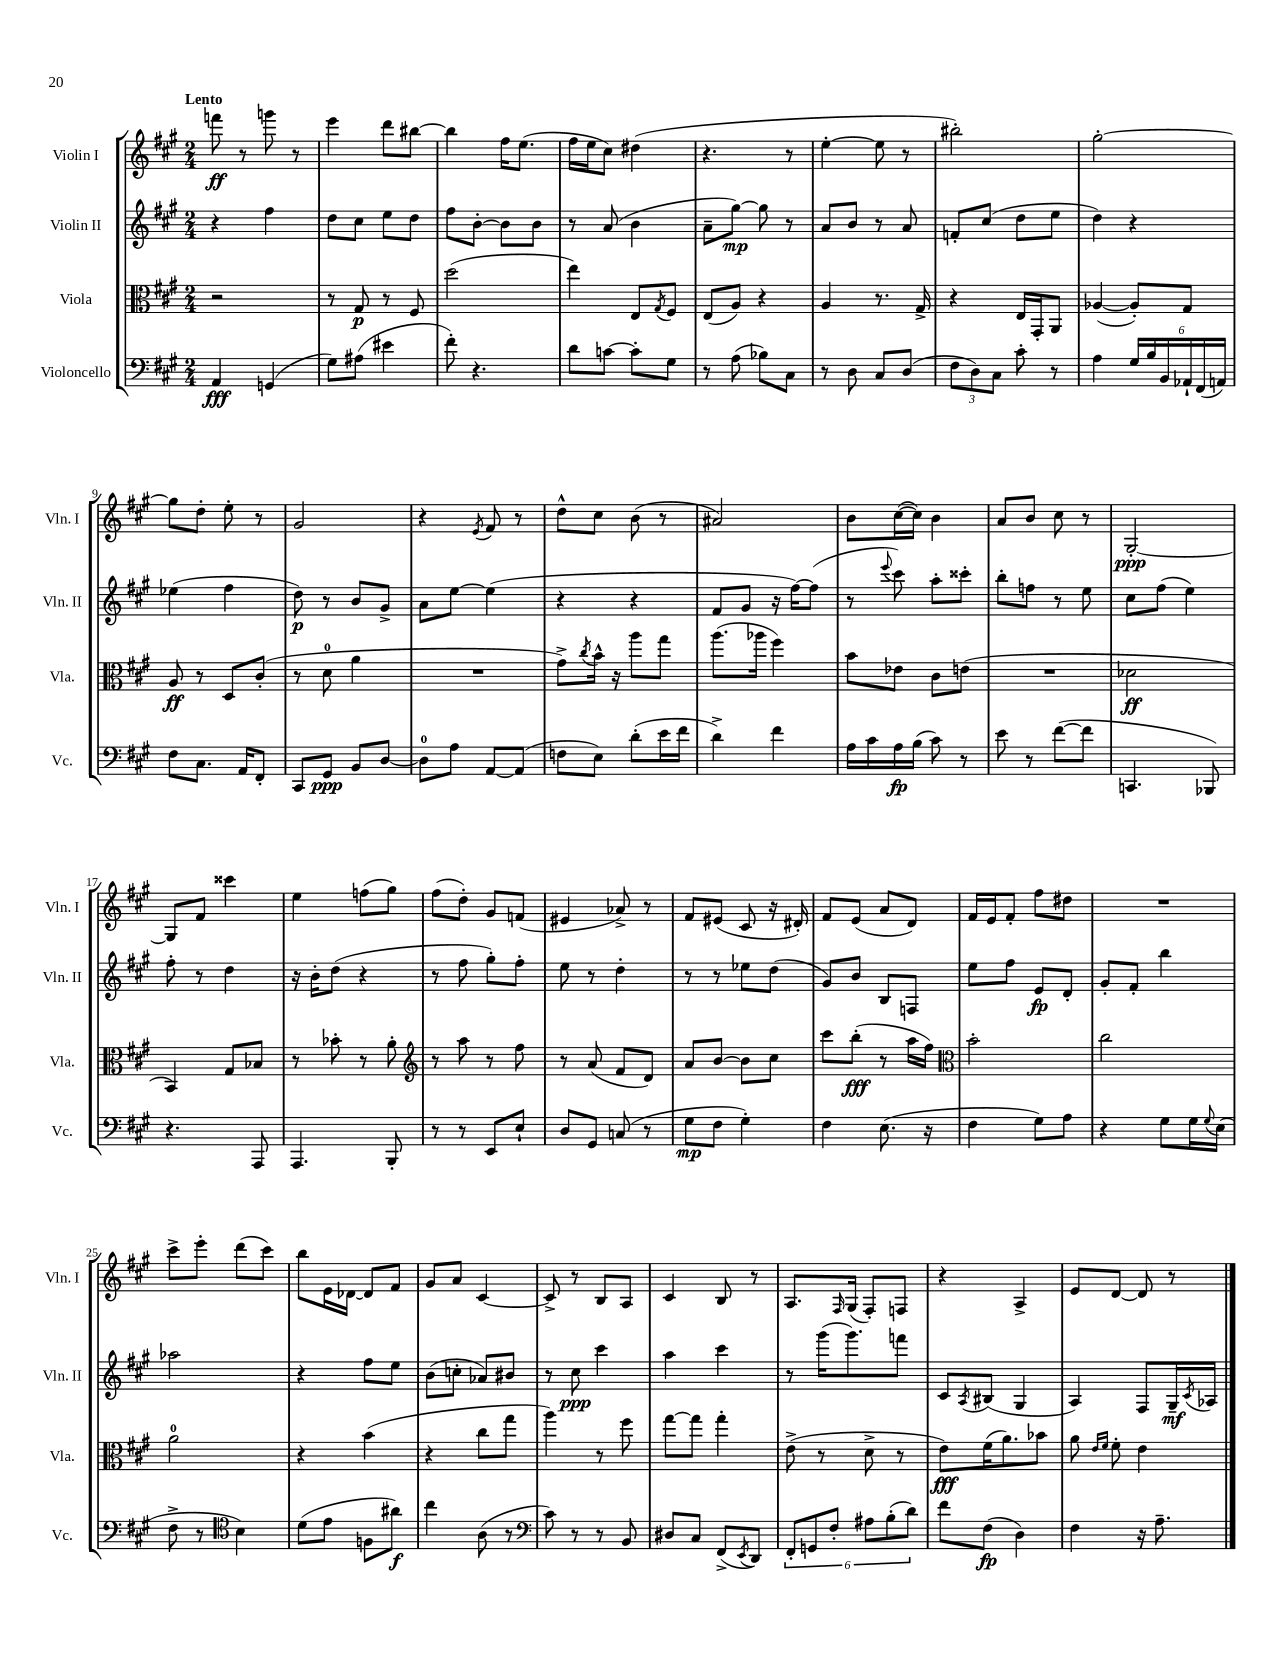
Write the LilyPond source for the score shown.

<<
\new StaffGroup <<
\new Staff = "s0" \with { instrumentName = "Violin I" shortInstrumentName = "Vln. I" } {
    \clef treble \key a \major \numericTimeSignature \time 2/4 \tempo "Lento"
    f'''8\ff r8 g'''8 r8 |
    e'''4 d'''8 bis''8~ |
    bis''4 fis''16 e''8.( |
    fis''16 e''16 cis''8) dis''4( |
    r4. r8 |
    e''4~-. e''8 r8 |
    bis''2-.) |
    gis''2~-. |
    gis''8 d''8-. e''8-. r8 |
    gis'2 |
    r4 \acciaccatura { e'8 } fis'8 r8 |
    d''8-^ cis''8 b'8( r8 |
    ais'2) |
    b'8 cis''16~( cis''16) b'4 |
    a'8 b'8 cis''8 r8 |
    gis2~-.\ppp |
    gis8 fis'8 cisis'''4 |
    e''4 f''8( gis''8) |
    fis''8( d''8-.) gis'8 f'8( |
    eis'4 aes'8->) r8 |
    fis'8 eis'8( cis'8 r16 dis'16-.) |
    fis'8 e'8( a'8 d'8) |
    fis'16 e'16 fis'8-. fis''8 dis''8 |
    R2 |
    cis'''8-> e'''8-. d'''8( cis'''8) |
    b''8 e'16 des'16~ des'8 fis'8 |
    gis'8 a'8 cis'4~ |
    cis'8-> r8 b8 a8 |
    cis'4 b8 r8 |
    a8. \grace { fis16 } gis16( fis8-.) f8 |
    r4 a4-> |
    e'8 d'8~ d'8 r8 \bar "|." |
}
\new Staff = "s1" \with { instrumentName = "Violin II" shortInstrumentName = "Vln. II" } {
    \clef treble \key a \major \numericTimeSignature \time 2/4
    r4 fis''4 |
    d''8 cis''8 e''8 d''8 |
    fis''8 b'8~-. b'8 b'8 |
    r8 a'8( b'4 |
    a'8-- gis''8~\mp) gis''8 r8 |
    a'8 b'8 r8 a'8 |
    f'8-. cis''8( d''8 e''8 |
    d''4) r4 |
    ees''4( fis''4 |
    d''8\p) r8 b'8 gis'8-> |
    a'8 e''8~ e''4( |
    r4 r4 |
    fis'8 gis'8 r16 fis''16~) fis''8( |
    r8 \appoggiatura { e'''8 } cis'''8) a''8-. cisis'''8-. |
    b''8-. f''8 r8 e''8 |
    cis''8 fis''8( e''4) |
    fis''8-. r8 d''4 |
    r16 b'16-. d''8( r4 |
    r8 fis''8 gis''8-.) fis''8-. |
    e''8 r8 d''4-. |
    r8 r8 ees''8 d''8( |
    gis'8) b'8 b8 f8 |
    e''8 fis''8 e'8\fp d'8-. |
    gis'8-. fis'8-. b''4 |
    aes''2 |
    r4 fis''8 e''8 |
    b'8( c''8-. aes'8) bis'8 |
    r8 cis''8\ppp cis'''4 |
    a''4 cis'''4 |
    r8 gis'''16( gis'''8.) f'''8 |
    cis'8 \acciaccatura { a8 } bis8( gis4 |
    a4) fis8 gis16--\mf \acciaccatura { cis'8 } aes16 \bar "|." |
}
\new Staff = "s2" \with { instrumentName = "Viola" shortInstrumentName = "Vla." } {
    \clef alto \key a \major \numericTimeSignature \time 2/4
    r2 |
    r8 gis8\p r8 fis8 |
    d''2( |
    e''4) e8 \acciaccatura { gis8 } fis8 |
    e8( a8) r4 |
    a4 r8. gis16-> |
    r4 e16 gis,16-. a,8 |
    aes4~( aes8-.) gis8 |
    a8\ff r8 d8 cis'8-.( |
    r8 d'8-0 a'4 |
    R2 |
    gis'8->) \acciaccatura { cis''8 } b'16-^ r16 a''8 gis''8 |
    a''8.( aes''16 fis''4) |
    b'8 ees'8 cis'8 e'8( |
    R2 |
    des'2\ff |
    b,4) gis8 bes8 |
    r8 bes'8-. r8 a'8-. |
    \clef treble r8 a''8 r8 fis''8 |
    r8 a'8( fis'8 d'8) |
    a'8 b'8~ b'8 cis''8 |
    cis'''8 b''8-.\fff( r8 a''16 fis''16) |
    \clef alto b'2-. |
    cis''2 |
    a'2-0 |
    r4 b'4( |
    r4 cis''8 gis''8 |
    a''4) r8 fis''8 |
    gis''8~ gis''8 gis''4-. |
    e'8->( r8 d'8-> r8 |
    e'8\fff) fis'16( a'8.) bes'8 |
    a'8 \grace { e'16 fis'16 } fis'8-. e'4 \bar "|." |
}
\new Staff = "s3" \with { instrumentName = "Violoncello" shortInstrumentName = "Vc." } {
    \clef bass \key a \major \numericTimeSignature \time 2/4
    a,4\fff g,4( |
    gis8) ais8( eis'4 |
    fis'8-.) r4. |
    d'8 c'8~ c'8-. gis8 |
    r8 a8( bes8) cis8 |
    r8 d8 cis8 d8( |
    \tuplet 3/2 { fis8 d8) cis8 } cis'8-. r8 |
    a4 \tuplet 6/4 { gis16 b16 b,16 aes,16-! fis,16( a,16) } |
    fis8 cis8. a,16 fis,8-. |
    cis,8 gis,8\ppp b,8 d8~ |
    d8-0 a8 a,8~ a,8( |
    f8 e8) d'8-.( e'16 fis'16 |
    d'4->) fis'4 |
    a16 cis'16 a16\fp b16( cis'8) r8 |
    e'8 r8 fis'8~( fis'8 |
    c,4. bes,,8) |
    r4. a,,8 |
    a,,4. b,,8-. |
    r8 r8 e,8 e8-! |
    d8 gis,8 c8( r8 |
    gis8\mp fis8 gis4-.) |
    fis4 e8.( r16 |
    fis4 gis8) a8 |
    r4 gis8 gis16 \appoggiatura { gis8 } e16( |
    fis8-> r8 \clef tenor b4) |
    d'8( e'8 f8 ais'8\f) |
    cis''4 a8( r8 |
    \clef bass cis'8) r8 r8 b,8 |
    dis8 cis8 fis,8->( \acciaccatura { e,8 } d,8) |
    \tuplet 6/4 { fis,8-. g,8 fis8-. ais8 b8-.( d'8) } |
    fis'8 fis8\fp( d4) |
    fis4 r16 a8.-- \bar "|." |
}
>>
>>
